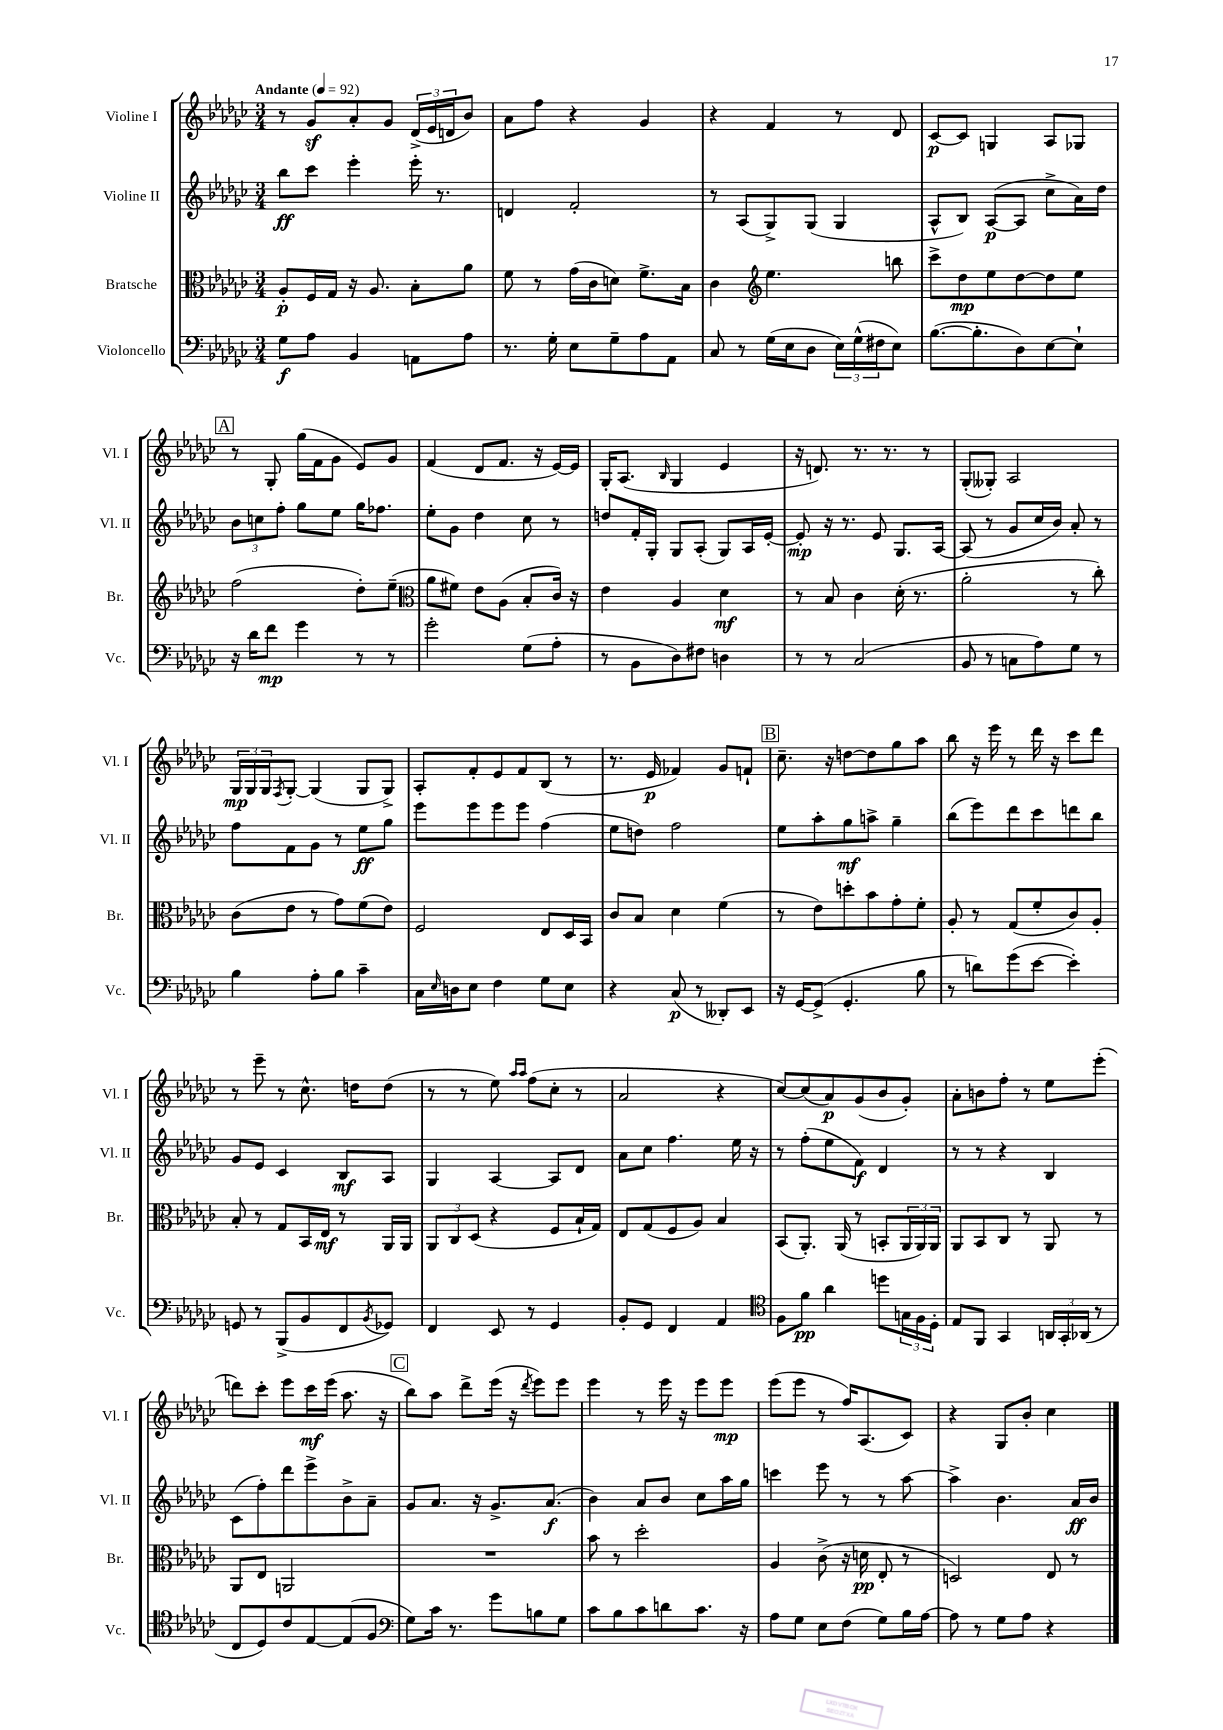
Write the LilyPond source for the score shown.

<<
\new StaffGroup <<
\new Staff = "s0" \with { instrumentName = "Violine I" shortInstrumentName = "Vl. I" } {
    \clef treble \key ges \major \numericTimeSignature \time 3/4 \tempo "Andante" 4 = 92
    r8 ges'8\sf aes'8-. ges'8 \tuplet 3/2 { des'16->( ees'16 d'16 } bes'8) |
    aes'8 f''8 r4 ges'4 |
    r4 f'4 r8 des'8 |
    ces'8~\p ces'8 g4 aes8 ges8 |
    \mark \markup { \box "A" } r8 ges8-. ges''16( f'16 ges'8 ees'8) ges'8 |
    f'4( des'8 f'8. r16 ees'16~) ees'16 |
    ges16-. aes8.( \grace { bes16 } ges4 ees'4 |
    r16 d'8.) r8. r8. r8 |
    ges8-.( geses8-.) aes2 |
    \tuplet 3/2 { ges16\mp ges16 ges16 } \acciaccatura { f8 } ges8~-. ges4( ges8 ges8->) |
    aes8-. f'8-. ees'8 f'8 bes8( r8 |
    r8. ees'16\p fes'4) ges'8 f'8-! |
    \mark \markup { \box "B" } ces''8.-- r16 d''8~ d''8 ges''8 aes''8 |
    bes''8 r16 ees'''16 r8 des'''16 r16 ces'''8 des'''8 |
    r8 ees'''8-- r8 ces''8.-^ d''16 d''8( |
    r8 r8 ees''8) \grace { aes''16 aes''16 } f''8( ces''8-. r8 |
    aes'2 r4 |
    ces''8~) ces''8( aes'8\p) ges'8( bes'8 ges'8-.) |
    aes'8-. b'8 f''8-. r8 ees''8 ees'''8-.( |
    d'''8) ces'''8-. ees'''8 ces'''16\mf ees'''16( aes''8. r16 |
    \mark \markup { \box "C" } bes''8) aes''8 des'''8-> ees'''16( r16 \acciaccatura { des'''8 } ees'''8) ees'''8 |
    ees'''4 r8 ees'''16 r16 ees'''8 ees'''8\mp |
    ees'''8( ees'''8 r8 f''16) aes8.( ces'8) |
    r4 ges8 bes'8-. ces''4 \bar "|." |
}
\new Staff = "s1" \with { instrumentName = "Violine II" shortInstrumentName = "Vl. II" } {
    \clef treble \key ges \major \numericTimeSignature \time 3/4
    bes''8\ff ces'''8 ees'''4-. ees'''16-. r8. |
    d'4 f'2-. |
    r8 aes8( ges8->) ges8( ges4 |
    aes8-^ bes8) aes8~\p( aes8 ces''8-> aes'16) des''16 |
    \mark \markup { \box "A" } \tuplet 3/2 { bes'8 c''8 f''8-. } ges''8 ees''8 ges''16 fes''8. |
    ees''8-. ges'8 des''4 ces''8 r8 |
    d''8 f'16-. ges16-. ges8 aes8-.( ges8) aes16 ees'16~-. |
    ees'8-.\mp r16 r8. ees'8 ges8. aes16~ |
    aes8( r8 ges'8 ces''16 bes'16) aes'8-. r8 |
    f''8 f'8 ges'8 r8 ees''8\ff ges''8 |
    ees'''8 ees'''8 ees'''8 ees'''8 f''4( |
    ees''8 d''8) f''2 |
    \mark \markup { \box "B" } ees''8 aes''8-. ges''8\mf a''8-> ges''4-- |
    bes''8( ees'''8) des'''8 ces'''8 d'''8 bes''8 |
    ges'8 ees'8 ces'4 bes8\mf aes8 |
    ges4 aes4~ aes8 des'8 |
    aes'8 ces''8 f''4. ees''16 r16 |
    r8 f''8-.( ees''8 f'8\f) des'4 |
    r8 r8 r4 bes4 |
    ces'8( f''8-.) des'''8 ees'''8-> bes'8-> aes'8-- |
    \mark \markup { \box "C" } ges'8 aes'8. r16 ges'8.-> aes'8.\f( |
    bes'4) aes'8 bes'8 ces''8 aes''16 ges''16 |
    c'''4 ees'''8 r8 r8 aes''8~ |
    aes''4-> bes'4. aes'16\ff bes'16 \bar "|." |
}
\new Staff = "s2" \with { instrumentName = "Bratsche" shortInstrumentName = "Br." } {
    \clef alto \key ges \major \numericTimeSignature \time 3/4
    aes8-.\p f16 ges16 r16 aes8. bes8-. aes'8 |
    f'8 r8 ges'16( ces'16 d'8) f'8.-> bes16 |
    ces'4 \clef treble ees''4. b''8 |
    ces'''8-> des''8\mp ees''8 des''8~ des''8 ees''8 |
    \mark \markup { \box "A" } f''2( des''8-.) ees''8--( |
    \clef alto aes'8 fis'8) ees'8 aes8( bes8-. ces'16) r16 |
    ees'4 aes4 des'4\mf |
    r8 bes8 ces'4 des'16-.( r8. |
    aes'2-. r8 ces''8-.) |
    ces'8( ees'8 r8 ges'8) f'8( ees'8) |
    f2 ees8 des16 bes,16 |
    ces'8 bes8 des'4 f'4( |
    \mark \markup { \box "B" } r8 ees'8) d''8-. bes'8 ges'8-. f'8-. |
    aes8-. r8 ges8( f'8-. ces'8) aes8-. |
    bes8-. r8 ges8 bes,16 ees16\mf r8 aes,16 aes,16 |
    \tuplet 3/2 { aes,8 ces8 des8( } r4 f8 bes16-! ges16) |
    ees8 ges8( f8 aes8) bes4 |
    bes,8( aes,8.-.) aes,16( r8 b,8-. \tuplet 3/2 { aes,16 aes,16) aes,16 } |
    aes,8 bes,8 ces8 r8 aes,8 r8 |
    aes,8 ees8 a,2 |
    \mark \markup { \box "C" } R2. |
    bes'8 r8 des''2-. |
    aes4 ces'8->( r16 d'16\pp ees8-. r8 |
    d2) ees8 r8 \bar "|." |
}
\new Staff = "s3" \with { instrumentName = "Violoncello" shortInstrumentName = "Vc." } {
    \clef bass \key ges \major \numericTimeSignature \time 3/4
    ges8\f aes8 bes,4 a,8 aes8 |
    r8. ges16-. ees8 ges8-- aes8 aes,8 |
    ces8 r8 ges16( ees16 des8 \tuplet 3/2 { ees16) ges16-^( fis16 } ees8) |
    bes8.~( bes8.-. des8) ees8~ ees8-! |
    \mark \markup { \box "A" } r16 des'16 f'8\mp ges'4 r8 r8 |
    ges'2-. ges8( aes8-. |
    r8 bes,8 des8) fis8 d4 |
    r8 r8 ces2( |
    bes,8 r8 c8 aes8) ges8 r8 |
    bes4 aes8-. bes8 ces'4-- |
    ces16 \grace { ees16 } d16 ees8 f4 ges8 ees8 |
    r4 ces8\p( r8 deses,8-.) ees,8 |
    \mark \markup { \box "B" } r16 ges,16~ ges,8->( ges,4.-. bes8 |
    r8 d'8) ges'8( ees'8~ ees'4-.) |
    g,8 r8 bes,,8->( bes,8 f,8 \acciaccatura { bes,8 } ges,8) |
    f,4 ees,8 r8 ges,4 |
    bes,8-. ges,8 f,4 aes,4 |
    \clef tenor f8 f'8\pp aes'4 d''8 \tuplet 3/2 { g16 f16 des16-. } |
    ees8 f,8 ges,4 \tuplet 3/2 { a,16 ges,16-. aes,16( } r8 |
    ces8 des8) ces'8 ees8~ ees8( f8 |
    \mark \markup { \box "C" } \clef bass ges8) ces'16 r8. ges'8 b8 ges8 |
    ces'8 bes8 ces'8 d'8 ces'8. r16 |
    aes8 ges8 ees8 f8( ges8) bes16 aes16~ |
    aes8 r8 ges8 aes8 r4 \bar "|." |
}
>>
>>
\layout { \context { \Score \remove "Bar_number_engraver" } }
